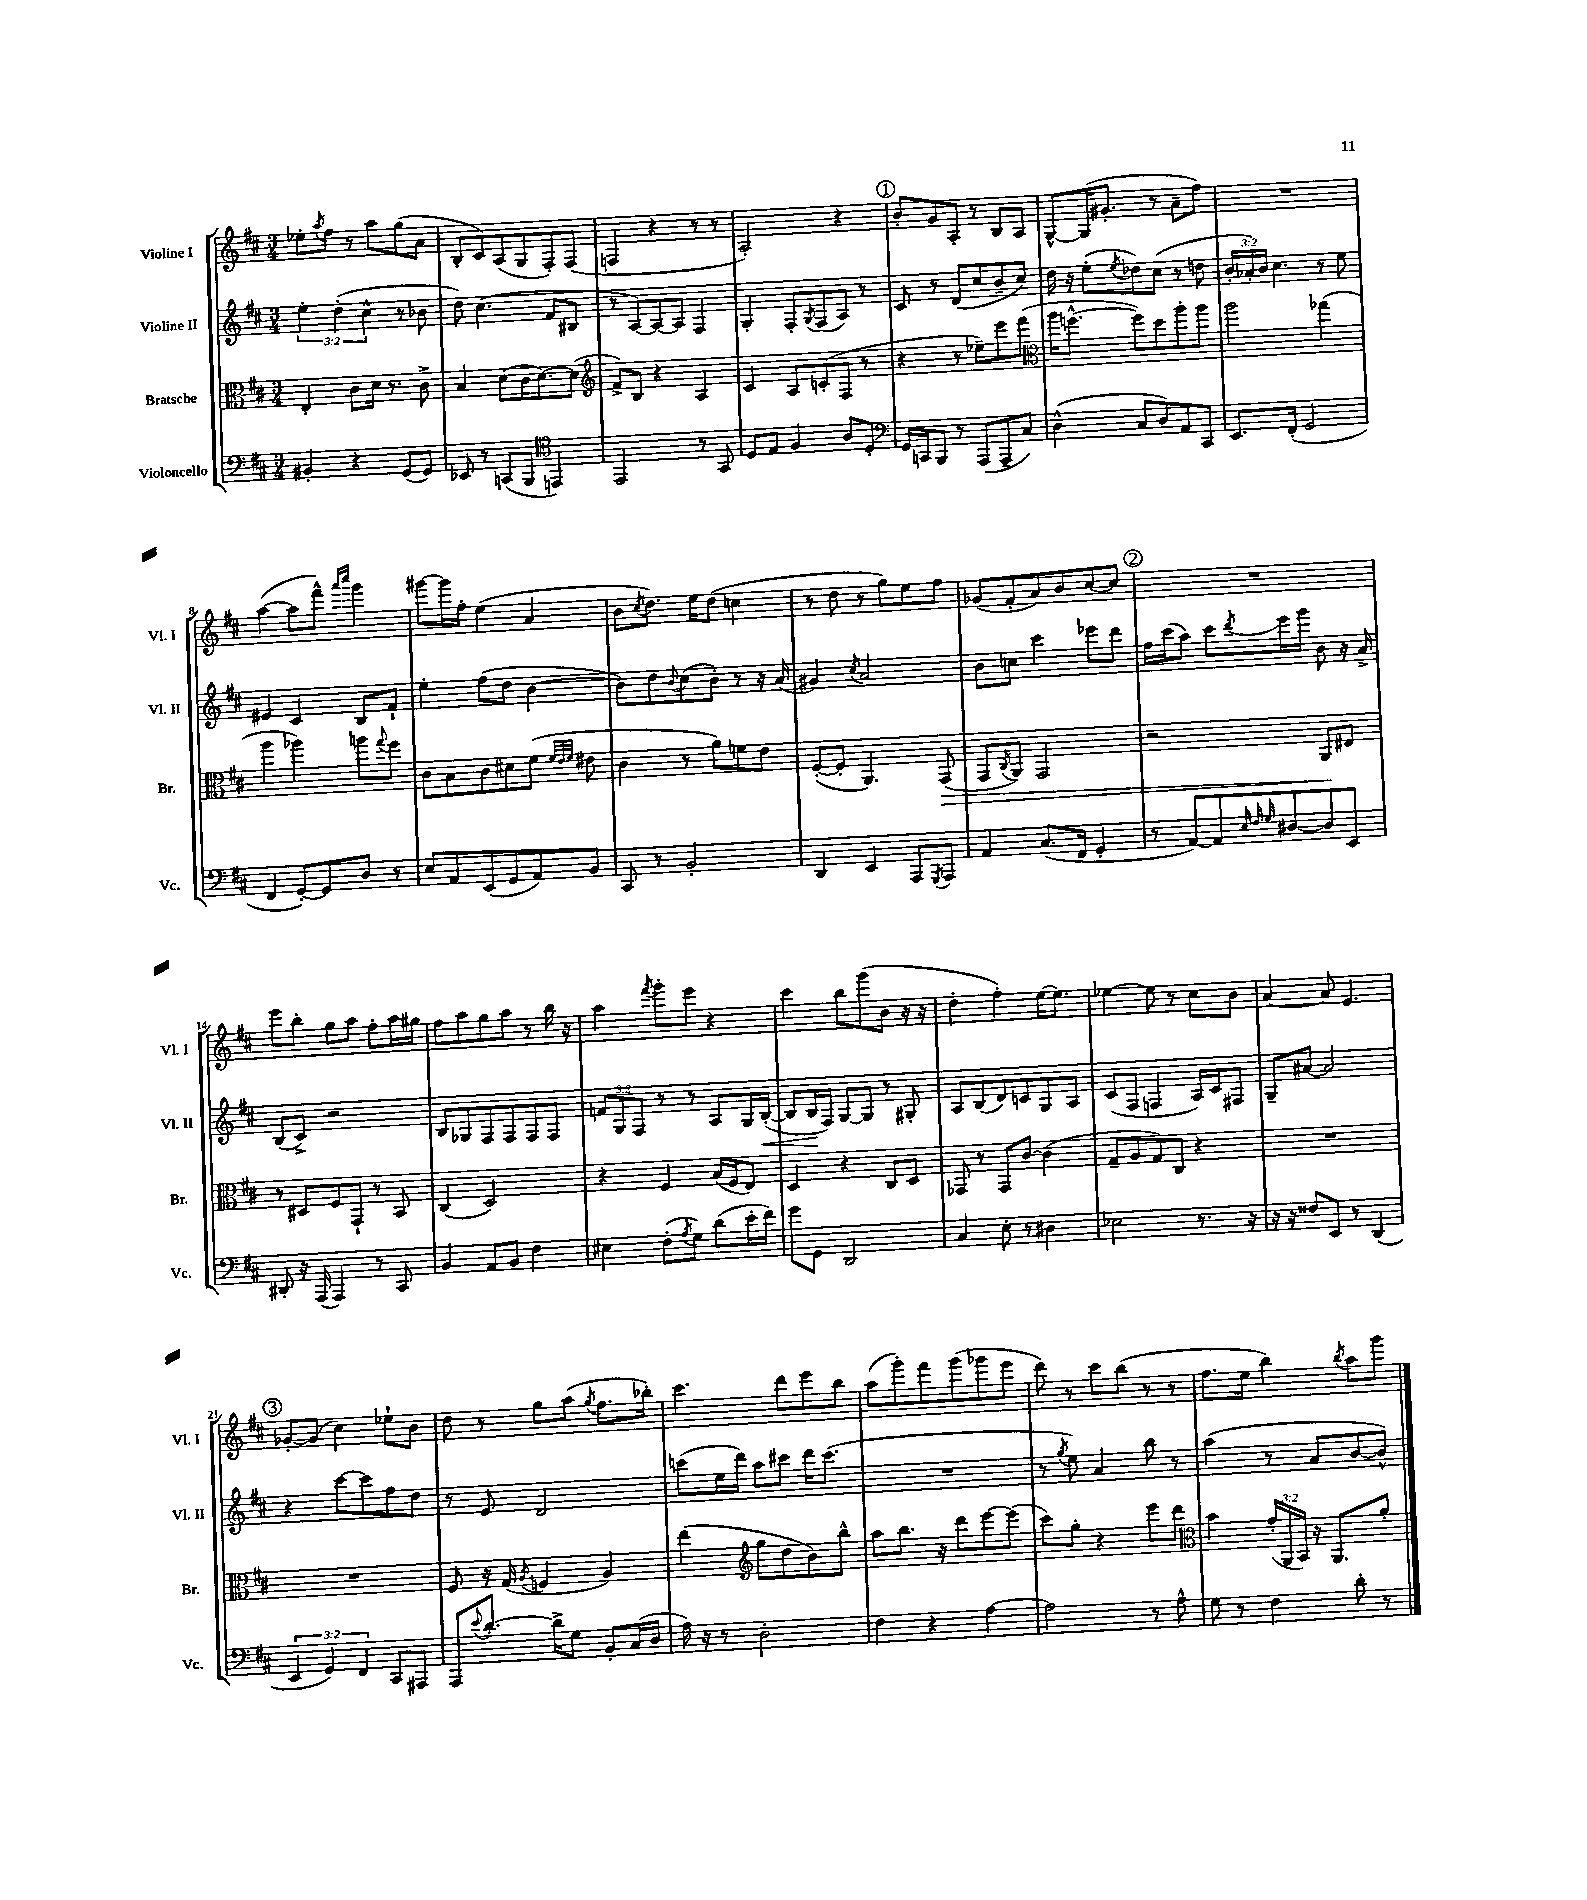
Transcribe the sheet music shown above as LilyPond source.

<<
\new StaffGroup <<
\new Staff = "s0" \with { instrumentName = "Violine I" shortInstrumentName = "Vl. I" } {
    \clef treble \key d \major \numericTimeSignature \time 3/4
    ees''8-. \acciaccatura { a''8 } fis''8 r8 a''8 g''8( a'8 |
    b8-. cis'8) a8( g8 fis8-.) fis8( |
    f4 r4 r8 r8 |
    a2-.) r4 |
    \mark \markup { \circle "1" } b'8-. g'8 a8-. r8 b8 a8 |
    g8~-^ g16( gis'8.-. r8 a'8-- fis''8) |
    R2. |
    a''4~( a''8 fis'''8-^) \grace { a'''16 cis''''16 } g'''4 |
    gis'''8~ gis'''16 fis''16-. e''4( a'4 |
    b'8 \acciaccatura { cis''8 } d''8.) e''16 d''8( c''4 |
    r8 d''8 r8 g''8) e''8 fis''8 |
    ges'8( fis'8-. a'8) b'8 cis''8~ cis''8 |
    \mark \markup { \circle "2" } R2. |
    e'''8 b''8-. g''8 a''8 fis''8-. a''16 gis''16 |
    fis''8 a''8 g''8 a''8 r8 b''16 r16 |
    a''4 \acciaccatura { fis'''8 } g'''8-. e'''8 r4 |
    cis'''4 b''8 g'''8( b'8 r16 r16 |
    d''4-. fis''4-.) e''16~ e''8. |
    ees''4~ ees''8 r8 cis''8 b'8 |
    a'4~ a'8 e'4. |
    \mark \markup { \circle "3" } ges'8~-. ges'8( cis''4) ees''8-! b'8 |
    d''8 r8 g''8 a''8( \acciaccatura { g''8 } fis''8. bes''16-.) |
    cis'''4. d'''8 e'''8 b''8 |
    a''8( g'''8-.) fis'''8 g'''8( ges'''8 e'''8 |
    d'''8) r8 cis'''8 b''8( r8 r8 |
    fis''8. e''16 b''4) \acciaccatura { b''8 } a''8 g'''8 \bar "|." |
}
\new Staff = "s1" \with { instrumentName = "Violine II" shortInstrumentName = "Vl. II" } {
    \clef treble \key d \major \numericTimeSignature \time 3/4 \override Staff.TupletNumber.text = #tuplet-number::calc-fraction-text
    \tuplet 3/2 { e''4-. d''4-.( cis''4-^ } r8 bes'8 |
    d''8) cis''4.( fis'8 bis8 |
    r8 a8~) a8~ a8 fis4 |
    g4-. fis8-. \acciaccatura { g8 } fis8( a8) r8 |
    \mark \markup { \circle "1" } cis'8 r8 d'8( cis''8 b'8-- cis''8) |
    d''16 r16 e''8-.( \acciaccatura { e''8 } des''8) cis''8( r8 d''8 |
    \tuplet 3/2 { b'16-. aes'16-.) b'16 } cis''4. r8 e''8 |
    eis'4 cis'4 b8 fis'8-! |
    e''4-. fis''8( d''8 b'4~ |
    b'8) d''8 \appoggiatura { b'8 } cis''8( b'8-.) r8 r16 a'16( |
    gis'4) \acciaccatura { cis''8 } a'2 |
    b'8 c''8 cis'''4 ees'''8 d'''8 |
    \mark \markup { \circle "2" } fis''16 cis'''16( a''8) cis'''8 \acciaccatura { d'''8 } e'''16 g'''16 b'8 r16 a'16-> |
    b8( cis'8->) r2 |
    b8 ges8 fis8 fis8 fis8 fis8 |
    \tuplet 3/2 { f'8 g8 fis8 } r8 r8 a8 g16 b16~-.\<( |
    b8 b16\! fis16) g8~ g8 r8 gis8-. |
    a8 b8( d'8) c'8 g8 a8 |
    cis'8( fis8 f4 a16) cis'16 fis8 |
    g8-- ais'8~ ais'2 |
    \mark \markup { \circle "3" } r4 cis'''8~ cis'''8 fis''8 d''8 |
    r8 e'8 d'2 |
    c'''8( e''16 d'''16) a''8 cis'''8 d'''16 cis'''8.( |
    R2. |
    r8 \acciaccatura { g''8 } e''8) a'4 b''8 r8 |
    a''4( r8 a'8 b'8~ b'8-^) \bar "|." |
}
\new Staff = "s2" \with { instrumentName = "Bratsche" shortInstrumentName = "Br." } {
    \clef alto \key d \major \numericTimeSignature \time 3/4 \override Staff.TupletNumber.text = #tuplet-number::calc-fraction-text
    e4-. cis'8 d'16 r8. cis'8-> |
    b4 d'8( cis'16 d'8.~) d'8( |
    \clef treble fis'8->) b8 r4 a4 |
    cis'4 a8 c'8-.( fis8 r8 |
    \mark \markup { \circle "1" } r4 r8 ees''8--) e'''8 fis'''8( |
    \clef alto a''16 f''8.~-^ f''8) d''8 a''8-. a''8 |
    a''2 ges''4( |
    a''4 aes''4) a''8 \appoggiatura { g''8 } fis''8 |
    cis'8 b8 cis'8 dis'8 fis'8( \grace { fis'32 e'32 fis'32 } eis'8 |
    cis'4 r8 a'8) f'8 e'8 |
    fis8~-.( fis8-. a,4.) g,8\>( |
    g,8 \acciaccatura { cis8 } a,8) g,2 |
    \mark \markup { \circle "2" } r2 a,8\! eis8 |
    r8 dis8 fis8 g,8-! r8 b,8 |
    cis4( d2) |
    r4 fis4 b16( fis16 e8) |
    d4 r4 cis8 d8 |
    ges,8 r8 ges,8 cis'8~ cis'4( |
    g8-- a8 g8) cis8 r4 |
    R2. |
    \mark \markup { \circle "3" } R2. |
    fis8 r16 g16( \acciaccatura { a8 } f4 a4) |
    e''4( \clef treble g''8 d''8 b'8) b''8-^ |
    a''8 b''8. r16 d'''8 e'''8~ e'''8( |
    cis'''8) g''8-. r4 e'''8 d'''8 |
    \clef alto b'4 \tuplet 3/2 { g'16-.( a,16 b,16) } r16 a,8. a'8-. \bar "|." |
}
\new Staff = "s3" \with { instrumentName = "Violoncello" shortInstrumentName = "Vc." } {
    \clef bass \key d \major \numericTimeSignature \time 3/4 \override Staff.TupletNumber.text = #tuplet-number::calc-fraction-text
    bis,4-. r4 g,8( g,8) |
    ees,8 r8 c,8( b,,8 \clef tenor e,4) |
    e,2 r8 g,8 |
    d8 e8 fis4 a8 d8-. |
    \mark \markup { \circle "1" } \clef bass g,16 c,16 b,,8 r8 a,,8( a,,8-- cis8) |
    d4-^( cis8 d8) a,8 cis,8 |
    e,8. fis,16-.( g,2 |
    fis,4 g,8~-.) g,8 d8 r8 |
    e8 a,8 e,8( g,8 a,8) b,8 |
    cis,8 r8 b,2-. |
    d,4 e,4 a,,8 \acciaccatura { g,,8 } a,,8 |
    a,4 cis8.( fis,16 g,4-. |
    \mark \markup { \circle "2" } r8 a,8~) a,8 \grace { e32 fis32 g32 } dis8~ dis8 e,8 |
    dis,8-. r16 a,,16( a,,4) r8 cis,8 |
    b,4 a,8 b,8 fis4 |
    eis4 fis8-.( \acciaccatura { a8 } g8) d'8( e'16-. fis'16) |
    g'8 g,8 d,2 |
    cis4 e8-. r8 dis4 |
    ees2 r8. r16 |
    r16 r16 fisis8 e,8 r8 d,4( |
    \mark \markup { \circle "3" } \tuplet 3/2 { e,4 g,4) fis,4 } cis,8 ais,,8 |
    a,,8 \appoggiatura { e'8 } d'8.~-. d'16-> g8 b,8-. cis16( d16 |
    a16) r16 r8 d2-. |
    fis4 r4 a4~ |
    a2 r8 a8-^ |
    g8 r8 fis4 d'8-. r8 \bar "|." |
}
>>
>>
